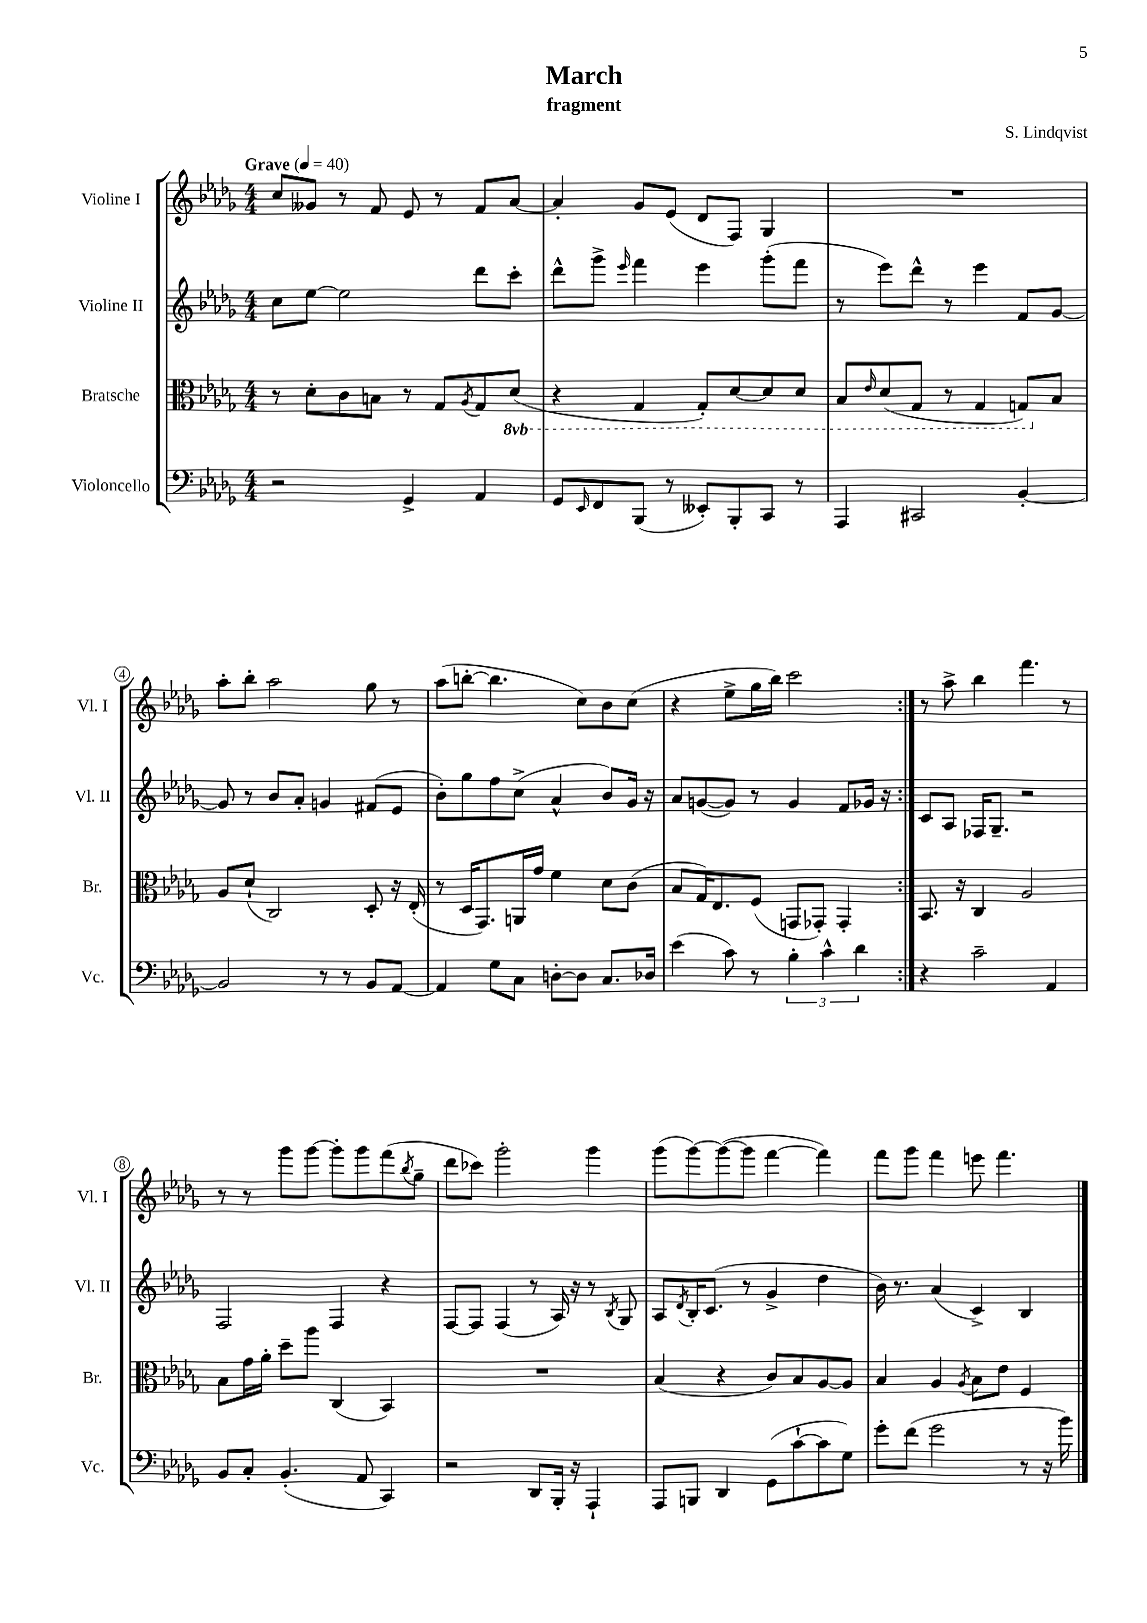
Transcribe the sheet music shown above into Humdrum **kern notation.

**kern	**kern	**kern	**kern
*staff4	*staff3	*staff2	*staff1
*clefF4	*clefC3	*clefG2	*clefG2
*k[b-e-a-d-g-]	*k[b-e-a-d-g-]	*k[b-e-a-d-g-]	*k[b-e-a-d-g-]
*M4/4	*M4/4	*M4/4	*M4/4
*MM40	*MM40	*MM40	*MM40
2r	8r	8cc\L	8cc/L
.	8d-'\L	[8ee-\J	8g--/J
.	8c\	2ee-\]	8r
.	8B\J	.	8f/
4GG-^/	8r	.	8e-/
.	8G-/L	.	8r
.	8qA-/	.	.
4AA-/	8G-/	8ddd-\L	8f/L
.	(8D-/J	8ccc'\J	[8a-/J
=	=	=	=
8GG-/L	4r	8ddd-^^\L	4a-'/]
16qqEE-/	.	.	.
8FF/	.	8ggg-^\J	.
.	.	16qqeee-/	.
(8BBB-/J	4GG-/	4fff\	8g-/L
8r	.	.	(8e-/J
8EE--'/L)	8GG-'/L)	4eee-\	8d-/L
8BBB-'/	[8D-/	.	8F/J)
8CC/J	8D-/]	(8ggg-'\L	4G-/
8r	8D-/J	8fff\J	.
=	=	=	=
4AAA-/	8BB-/L	8r	1r
.	16qqE-/	.	.
.	(8D-/	8eee-\L)	.
2CC#/	8GG-/J	8ddd-^^\J	.
.	8r	8r	.
.	4GG-/	4eee-\	.
[4BB-'/	8GG/L)	8f/L	.
.	8B-/J	[8g-/J	.
=	=	=	=
2BB-/]	8A-/L	8g-/]	8aa-'\L
.	(8d-`/J	8r	8bb-'\J
.	2C/)	8b-/L	2aa-\
.	.	8a-'/J	.
8r	.	4g/	.
8r	.	.	.
8BB-/L	8D-'/	(8f#/L	8gg-\
[8AA-/J	16r	8e-/J	8r
.	(16E-'/	.	.
=	=	=	=
4AA-/]	8r	8b-'\L)	(8aa-\L
.	16D-/LK	8gg-\	[8bb'\J
.	8.GG-/)	.	.
8G-\L	.	8ff\	4.bb\]
8C\J	16AA/L	(8cc^\J	.
.	16g-/JJ	.	.
[8D'\L	4f\	4a-^^/	.
8D\]J	.	.	8cc\L)
8.C/L	8d-\L	8b-/L)	8b-\
.	(8c\J	16g-/Jk	(8cc\J
16D-/Jk	.	16r	.
=	=	=	=
(4e-\	8B-/L	8a-/L	4r
.	16G-/K)	([8g/	.
.	8.E-/	.	.
8c\)	.	8g/]J)	8ee-^\L
8r	(8F/J	8r	16gg-\L
.	.	.	16bb-\JJ)
6B-'\	8GG/L	4g/	2ccc\
.	8GG-'/J)	.	.
6c^^\	.	.	.
.	4GG-'/	8f/L	.
6d-\	.	.	.
.	.	16g-/Jk	.
.	.	16r	.
=:|!	=:|!	=:|!	=:|!
4r	8.BB-/	8c/L	8r
.	.	8A-/J	8aa-^\
.	16r	.	.
2c~\	4C/	16F-/LK	4bb-\
.	.	8.G-~/J	.
.	2A-/	2r	4.fff\
4AA-/	.	.	.
.	.	.	8r
=	=	=	=
8BB-/L	8B-\L	2F/	8r
8C'/J	16g-\L	.	8r
.	16a-'\JJ	.	.
(4.BB-'/	8dd-~\L	.	8ggg-\L
.	8aa-\J	.	[8ggg-\J
.	(4C/	4F/	8ggg-'\]L
8AA-/	.	.	8ggg-\
4CC/)	4BB-/)	4r	(8fff\
.	.	.	8qbb-/
.	.	.	8gg-~\J
=	=	=	=
2r	1r	[8F/L	8ddd-\L
.	.	8F/]J	8ccc-\J)
.	.	(4F/	2ggg-'\
8DD-/L	.	8r	.
16BBB-'/Jk	.	16A-/)	.
16r	.	16r	.
4AAA-`/	.	8r	4ggg-\
.	.	8qB-/	.
.	.	8G-/	.
=	=	=	=
8AAA-/L	(4B-/	8A-/L	(8ggg-\L
.	.	8qd-/	.
8BBB/J	.	16B-'/K	[8ggg-\)
.	.	(8.c/J	.
4DD-/	4r	.	(8ggg-\_
.	.	8r	8ggg-\]J
(8GG-\L	8c/L)	4g-^/	[4fff\
[8c`\	8B-/	.	.
8c\]	[8A-/	4dd-\	4fff\])
8G-\J)	8A-/]J	.	.
=	=	=	=
8g-'\L	4B-/	16b-\)	8fff\L
.	.	8.r	.
(8f\J	.	.	8ggg-\J
2g-\	4A-/	(4a-/	4fff\
.	8qA-/	.	.
.	8B-\L	4c^/)	8eee\
.	8e-\J	.	4.fff\
8r	4F/	4B-/	.
16r	.	.	.
16b-\)	.	.	.
==	==	==	==
*-	*-	*-	*-
